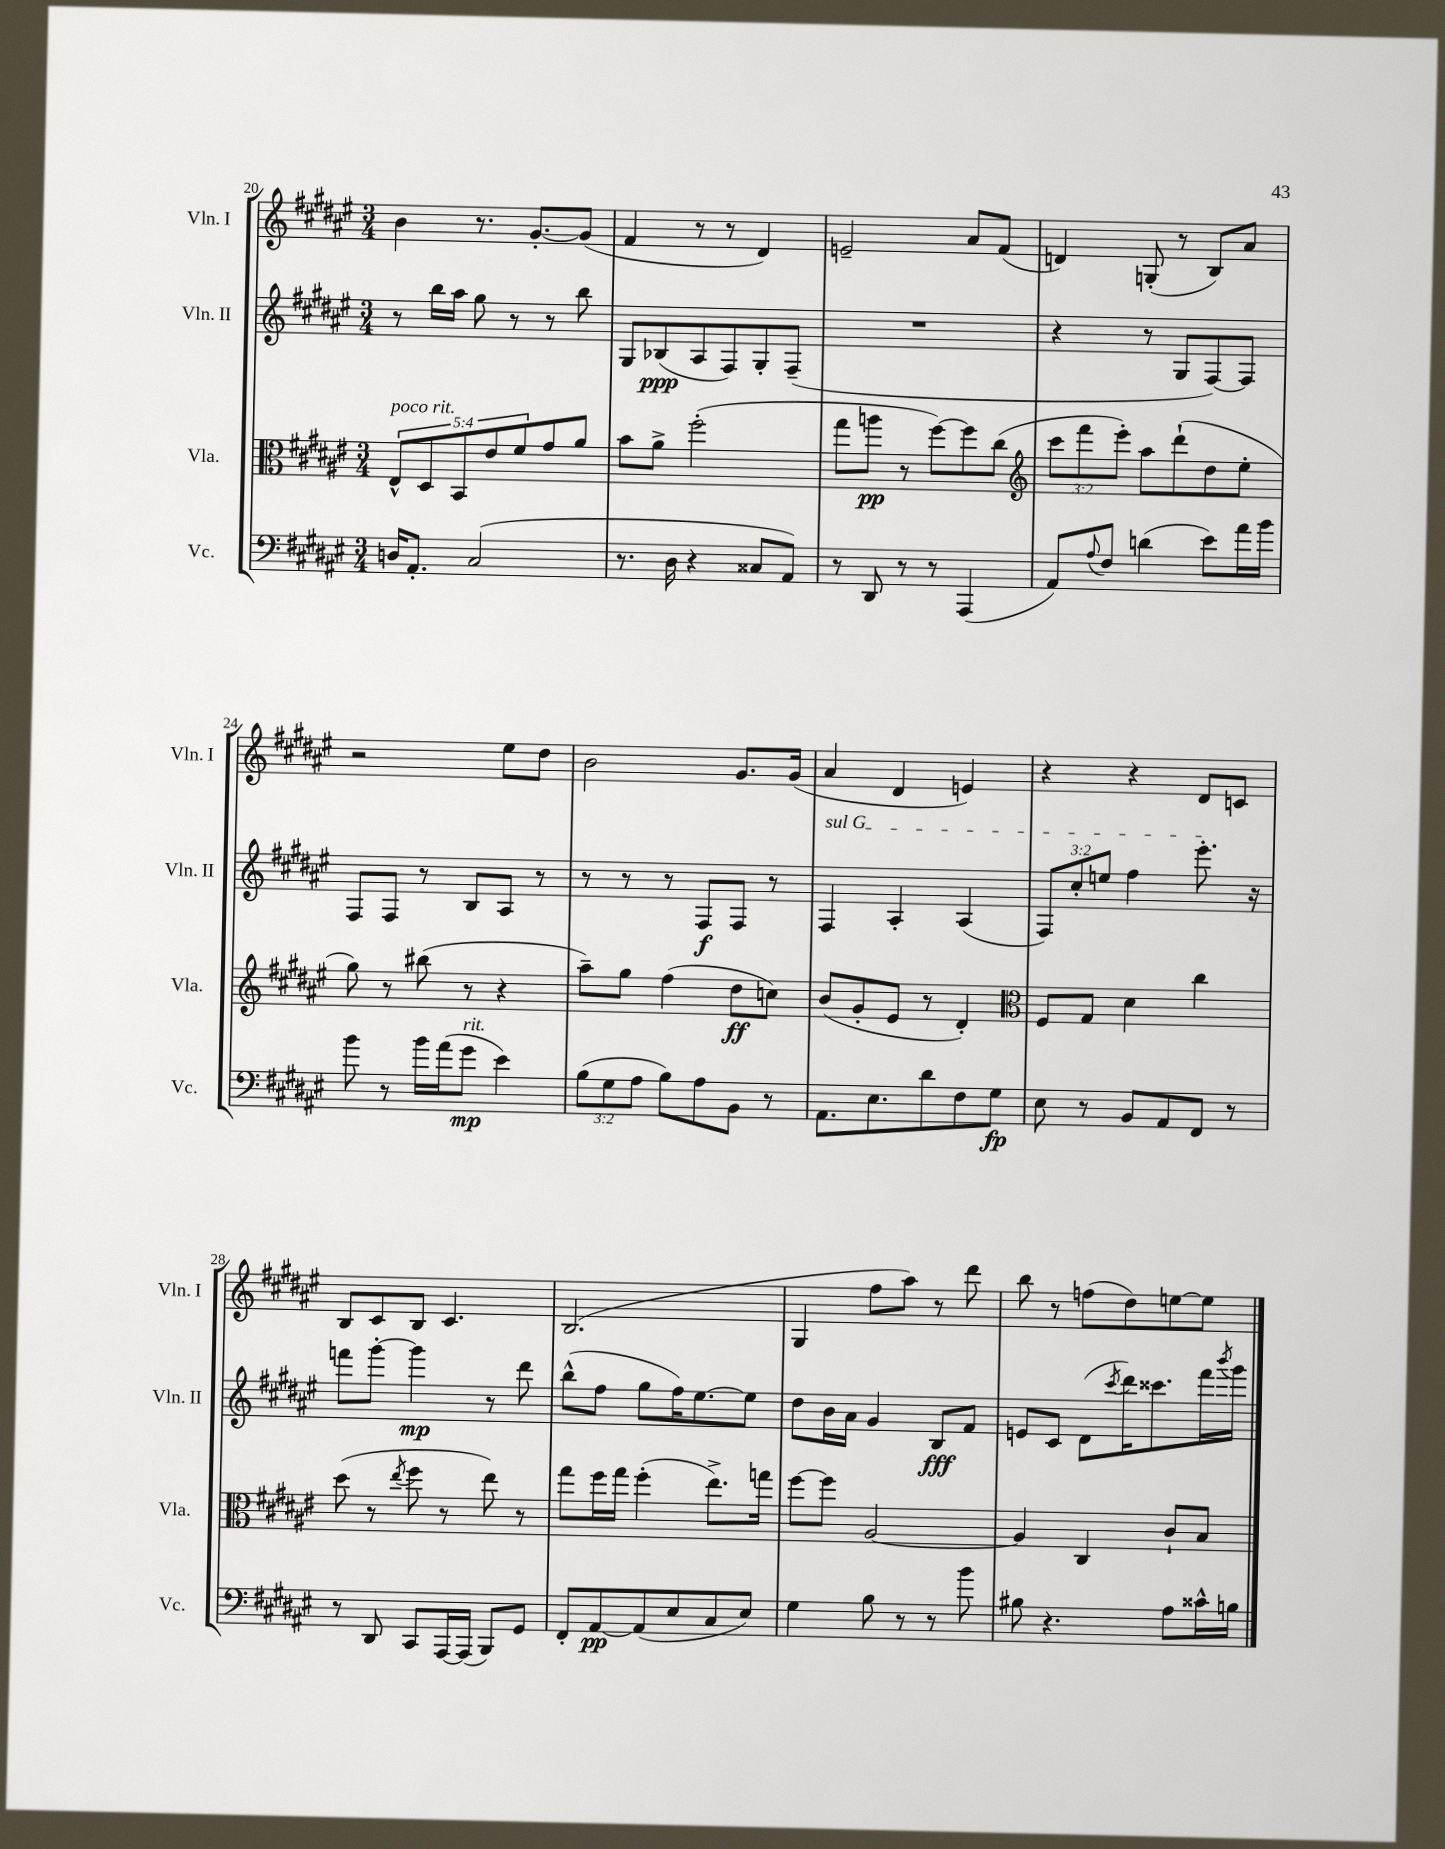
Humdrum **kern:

**kern	**kern	**kern	**kern
*staff4	*staff3	*staff2	*staff1
*clefF4	*clefC3	*clefG2	*clefG2
*k[f#c#g#d#a#e#]	*k[f#c#g#d#a#e#]	*k[f#c#g#d#a#e#]	*k[f#c#g#d#a#e#]
*M3/4	*M3/4	*M3/4	*M3/4
16D	10E#^^	8r	4b
8.AA#'	.	.	.
.	10D#	.	.
.	.	16bb	.
.	.	16aa#	.
.	10BB	.	.
(2C#	.	8gg#	8.r
.	10e#	.	.
.	.	8r	.
.	10f#	.	.
.	.	.	[8.g#'
.	8g#	8r	.
.	8a#	8bb	(8g#]
=	=	=	=
8.r	8b	8G#	4f#
.	8a#^	(8B-	.
16D#	.	.	.
4r	(2ff#'	8A#	8r
.	.	8F#)	8r
8C##	.	8G#'	4d#)
8AA#)	.	(8F#~	.
=	=	=	=
8r	8gg#	2.r	2e~
8DD#	8aa	.	.
8r	8r	.	.
8r	[8ff#)	.	.
(4AAA#	8ff#]	.	8a#
.	(8cc#	.	(8f#
=	=	=	=
*	*clefG2	*	*
8AA#)	12ccc#	4r	4d)
.	12fff#	.	.
8qqA#	.	.	.
8F#	.	.	.
.	12eee#')	.	.
(4d	8aa#	8r	(8G'
.	(8ddd#`	8G#	8r
8e#)	8dd#	[8F#)	8B)
16a#	8ee#'	8F#]	8a#
16b	.	.	.
=	=	=	=
8b	8gg#)	8F#	2r
8r	8r	8F#	.
16b	(8bb#	8r	.
(16a#	.	.	.
8g#	8r	8B	.
4e#)	4r	8A#	8ee#
.	.	8r	8dd#
=	=	=	=
(12B	8aa#~)	8r	2b
12G#	.	.	.
.	8gg#	8r	.
12A#	.	.	.
8B)	(4ff#	8r	.
8A#	.	8F#	.
8BB	8dd#	8F#	8.g#
8r	8cc)	8r	.
.	.	.	(16g#
=	=	=	=
8.AA#	(8b	4F#	4a#
.	8g#'	.	.
8.E#	.	.	.
.	8e#	4A#'	4d#
8d#	8r	.	.
8F#	4d#')	(4A#	4e)
8G#	.	.	.
=	=	=	=
*	*clefC3	*	*
8E#	8F#	12F#)	4r
.	.	12cc#'	.
8r	8G#	.	.
.	.	12ee	.
8BB	4d#	4ff#	4r
8AA#	.	.	.
8FF#	4cc#	8.eee#'	8d#
8r	.	.	8c
.	.	16r	.
=	=	=	=
8r	(8dd#	8fff	8B
8DD#	8r	[8ggg#'	8c#
.	8qee#	.	.
8CC#	8ff#	4ggg#]	8B
[16AAA#	8r	.	4.c#
(16AAA#]	.	.	.
8BBB)	8ee#)	8r	.
8GG#	8r	8ddd#	.
=	=	=	=
8FF#'	8gg#	(8bb^^	(2.B
[8AA#	16ff#	8ff#	.
.	16gg#	.	.
(8AA#]	(4ff#'	8gg#	.
8E#	.	16ff#)	.
.	.	[8.ee#	.
8C#	8.ee#^)	.	.
8E#)	.	8ee#]	.
.	16gg	.	.
=	=	=	=
4G#	[8ff#	8dd#	4G#
.	8ff#]	16b	.
.	.	16a#	.
8B	[2A#	4g#	8ff#
8r	.	.	8aa#)
8r	.	8B	8r
8b	.	8f#	8ddd#
=	=	=	=
8B#	4A#]	8e	8bb
4.r	.	8c#	8r
.	4C#	(8d#	(8ff
.	.	8qccc#	.
.	.	16ddd#)	8dd#)
.	.	8.ccc##	.
8A#	8c#`	.	[8ee
16c##^^	8B	16fff#	8ee]
.	.	8qbbb	.
16B	.	16ggg#	.
==	==	==	==
*-	*-	*-	*-
